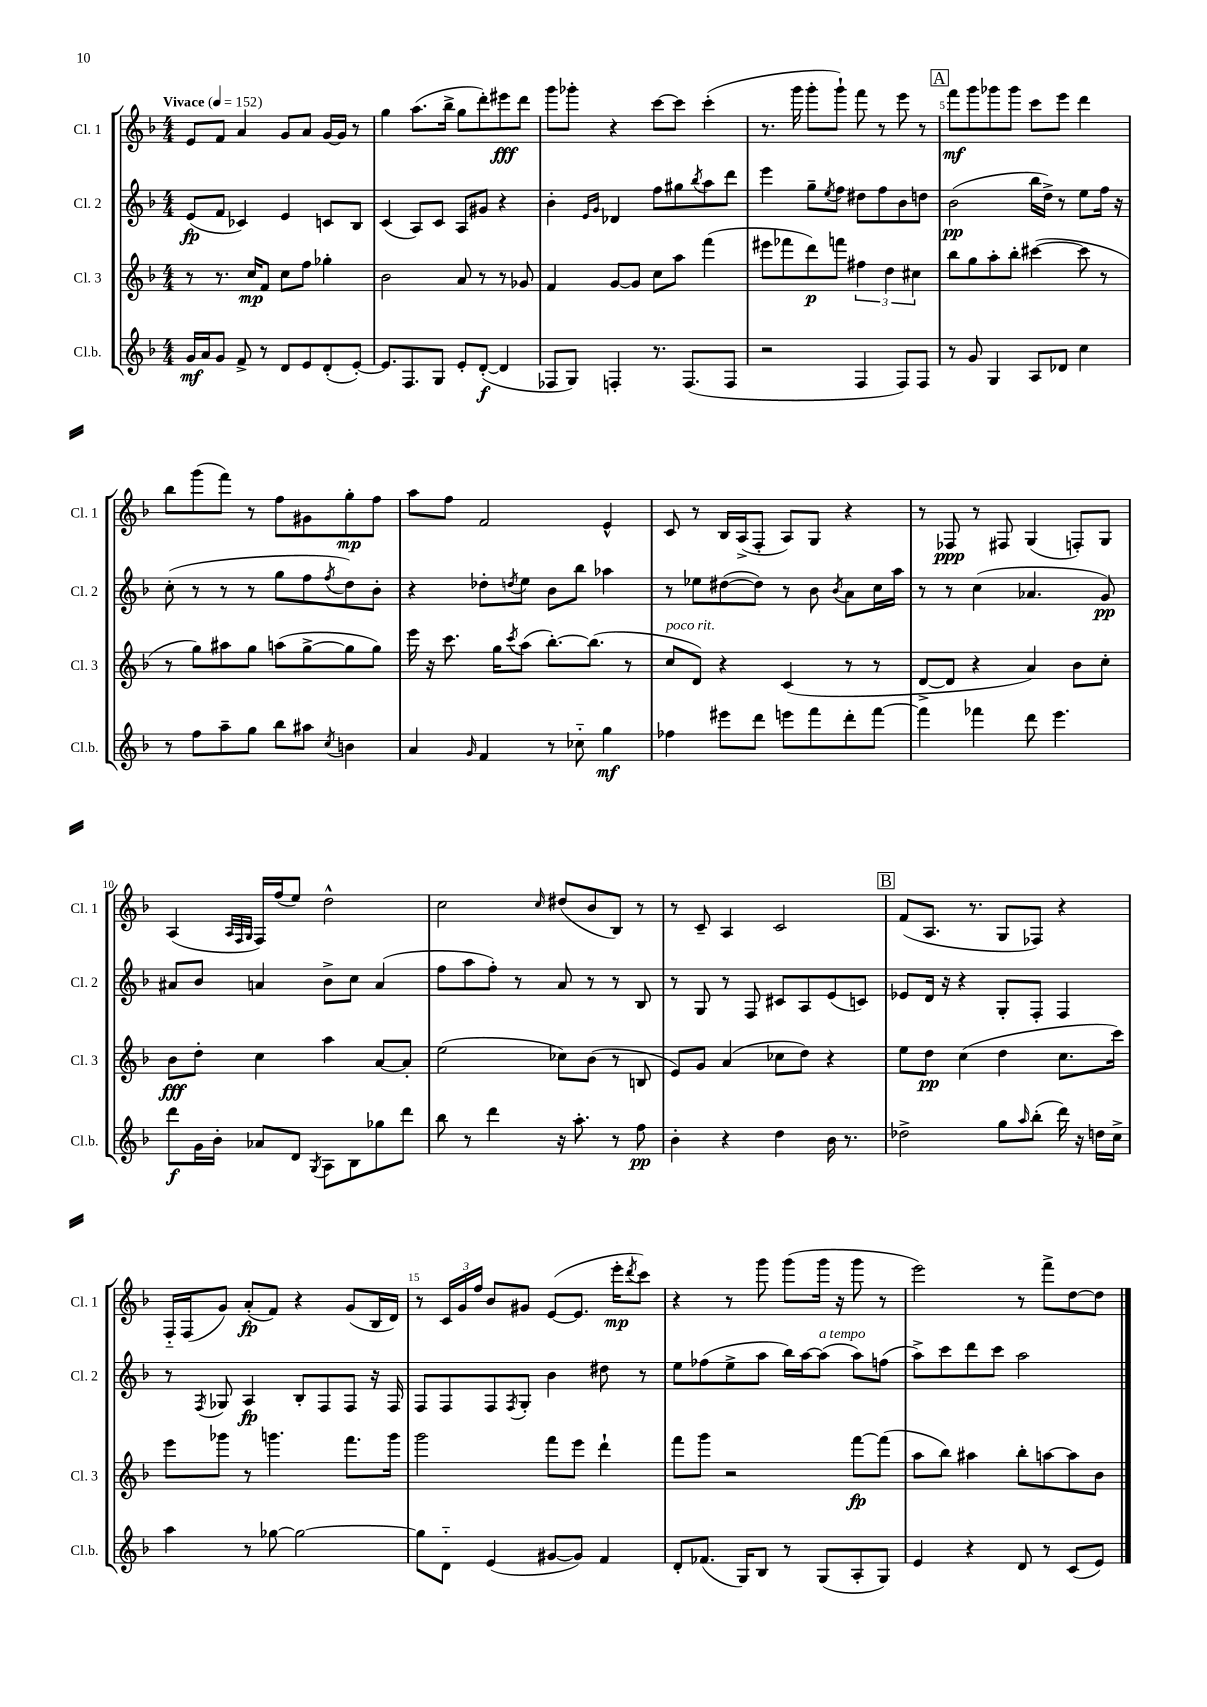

**kern	**kern	**kern	**kern
*staff4	*staff3	*staff2	*staff1
*clefG2	*clefG2	*clefG2	*clefG2
*k[b-]	*k[b-]	*k[b-]	*k[b-]
*M4/4	*M4/4	*M4/4	*M4/4
*MM152	*MM152	*MM152	*MM152
16g	8r	(8e	8e
16a	.	.	.
8g	8.r	8f	8f
8f^	.	4c-)	4a
.	16cc	.	.
8r	8f	.	.
8d	8cc	4e	8g
8e	8ff	.	8a
(8d'	4gg-'	8c	[16g
.	.	.	16g]
[8e')	.	8B-	8r
=	=	=	=
8.e]	2b-	(4c	4gg
8.F	.	.	.
.	.	8A)	(8.aa
8G	.	8c	.
.	.	.	16bb-^
8e'	8a	8A	8gg
([8d'	8r	8g#	8ddd')
4d]	8r	4r	8eee#
.	8g-	.	8ddd
=	=	=	=
8F-	4f	4b-'	8ggg
8G)	.	.	8ggg-'
.	.	16qqe	.
.	.	16qqg	.
4F'	[8g	4d-	4r
.	8g]	.	.
8.r	8cc	8ff	[8ccc
.	8aa	8gg#	8ccc]
(8.F	.	.	.
.	.	8qbb-	.
.	(4fff	8aa	(4ccc'
8F	.	8ddd	.
=	=	=	=
2r	8eee#	4eee	8.r
.	8fff-	.	.
.	.	.	16ggg
.	8ddd)	8gg~	8ggg'
.	.	8qee	.
.	8fff	8ff	8ggg`)
4F	6ff#	8dd#	8fff
.	.	8ff	8r
.	6dd	.	.
8F)	.	8b-	8eee
.	6cc#	.	.
8F	.	8dd	8r
=	=	=	=
8r	8bb-	(2b-	8fff
8g	8gg	.	8ggg
4G	8aa'	.	8ggg-
.	8bb-'	.	8ggg-
8A	([4ccc#	16bb-	8ccc
.	.	16dd^)	.
8d-	.	8r	8eee
4cc	8ccc#]	8ee	4ddd
.	8r	16ff	.
.	.	16r	.
=	=	=	=
8r	8r	(8cc'	8bb-
8ff	8gg)	8r	(8ggg
8aa~	8aa#	8r	8fff)
8gg	8gg	8r	8r
8bb-	(8aa	8gg	8ff
8aa#	[8gg^	8ff	8g#
8qcc	.	8qff	.
4b	8gg]	8dd)	8gg'
.	8gg)	8b-'	8ff
=	=	=	=
4a	16eee	4r	8aa
.	16r	.	.
.	8.ccc	.	8ff
16qqg	.	.	.
4f	.	8dd-'	2f
.	16gg	.	.
.	8qccc	8qdd	.
.	(8aa	8ee	.
8r	[8.bb-')	8b-	.
8cc-'~	.	8bb-	.
.	(8.bb-]	.	.
4gg	.	4aa-	4e^^
.	8r	.	.
=	=	=	=
4ff-	8cc	8r	8c
.	8d)	8ee-	8r
8eee#	4r	([8dd#	16B-
.	.	.	(16A^
8ddd	.	8dd#])	8F'
8eee	(4c	8r	8A)
8fff	.	8b-	8G
.	.	8qb-	.
8ddd'	8r	8a	4r
[8fff	8r	16cc	.
.	.	16aa	.
=	=	=	=
4fff]	[8d^	8r	8r
.	8d]	8r	8F-
4fff-	4r	(4cc	8r
.	.	.	8F#
8ddd	4a)	4.a-	(4G
4.eee	.	.	.
.	8b-	.	8F')
.	8cc'	8g)	8G
=	=	=	=
8ddd	8b-	8a#	(4A
16g	8dd'	8b-	.
16b-'	.	.	.
.	.	.	32qqA
.	.	.	32qqF
.	.	.	32qqG
8a-	4cc	4a	16F)
.	.	.	(16ff
8d	.	.	8ee)
8qG	.	.	.
8A	4aa	8b-^	2dd^^
8B-	.	8cc	.
8gg-	[8a	(4a	.
8ddd	8a']	.	.
=	=	=	=
8bb-	(2ee	8ff	2cc
8r	.	8aa	.
4ddd	.	8ff')	.
.	.	8r	.
.	.	.	16qqcc
16r	8cc-)	8a	(8dd#
8.aa'	.	.	.
.	(8b-	8r	8b-
8r	8r	8r	8B-)
8ff	8B	8B-	8r
=	=	=	=
4b-'	8e)	8r	8r
.	8g	8G	8c~
4r	(4a	8r	4A
.	.	8F	.
4dd	8cc-	8c#	2c
.	8dd)	8A	.
16b-	4r	(8e	.
8.r	.	.	.
.	.	8c)	.
=	=	=	=
2dd-^	8ee	8e-	(8f
.	8dd	16d	8.A
.	.	16r	.
.	(4cc	4r	.
.	.	.	8.r
8gg	4dd	8G'	8G
16qqaa	.	.	.
(8bb-'	.	8F'	8F-)
16ddd)	8.cc	4F	4r
16r	.	.	.
16dd	.	.	.
16cc^	16ccc)	.	.
=	=	=	=
4aa	8eee	8r	16F'~
.	.	.	(16F
.	.	8qF	.
.	8ggg-	8G-	8g)
8r	8r	4A	(8a'
[8gg-	4.ggg	.	8f)
2gg-_	.	8B-'	4r
.	.	8F	.
.	8.fff	8F	(8g
.	.	16r	16B-
.	16ggg	16F	16d)
=	=	=	=
8gg-]	2ggg	8F	8r
8d'~	.	8F	24c
.	.	.	24g
.	.	.	24ff
(4e	.	8F	8b-
.	.	8qF	.
.	.	8G'	8g#
[8g#	8fff	4b-	([8e
8g#])	8eee	.	8.e]
4f	4ddd`	8dd#	.
.	.	.	16eee'
.	.	.	8qddd
.	.	8r	8ccc)
=	=	=	=
8d'	8fff	8ee	4r
(8.f-	8ggg	(8ff-	.
.	2r	8ee^	8r
16G)	.	.	.
8B-	.	8aa	8ggg
8r	.	16bb-)	(8ggg
.	.	[16aa	.
(8G	.	(8aa]	16ggg
.	.	.	16r
8A'	[8fff	8aa)	8ggg
8G)	(8fff]	(8ff	8r
=	=	=	=
4e	8aa	8aa^)	2eee)
.	8bb-)	8ccc	.
4r	4aa#	8ddd	.
.	.	8ccc	.
8d	8bb-'	2aa	8r
8r	[8aa	.	8fff^
(8c	8aa]	.	[8dd
8e)	8b-	.	8dd]
==	==	==	==
*-	*-	*-	*-
